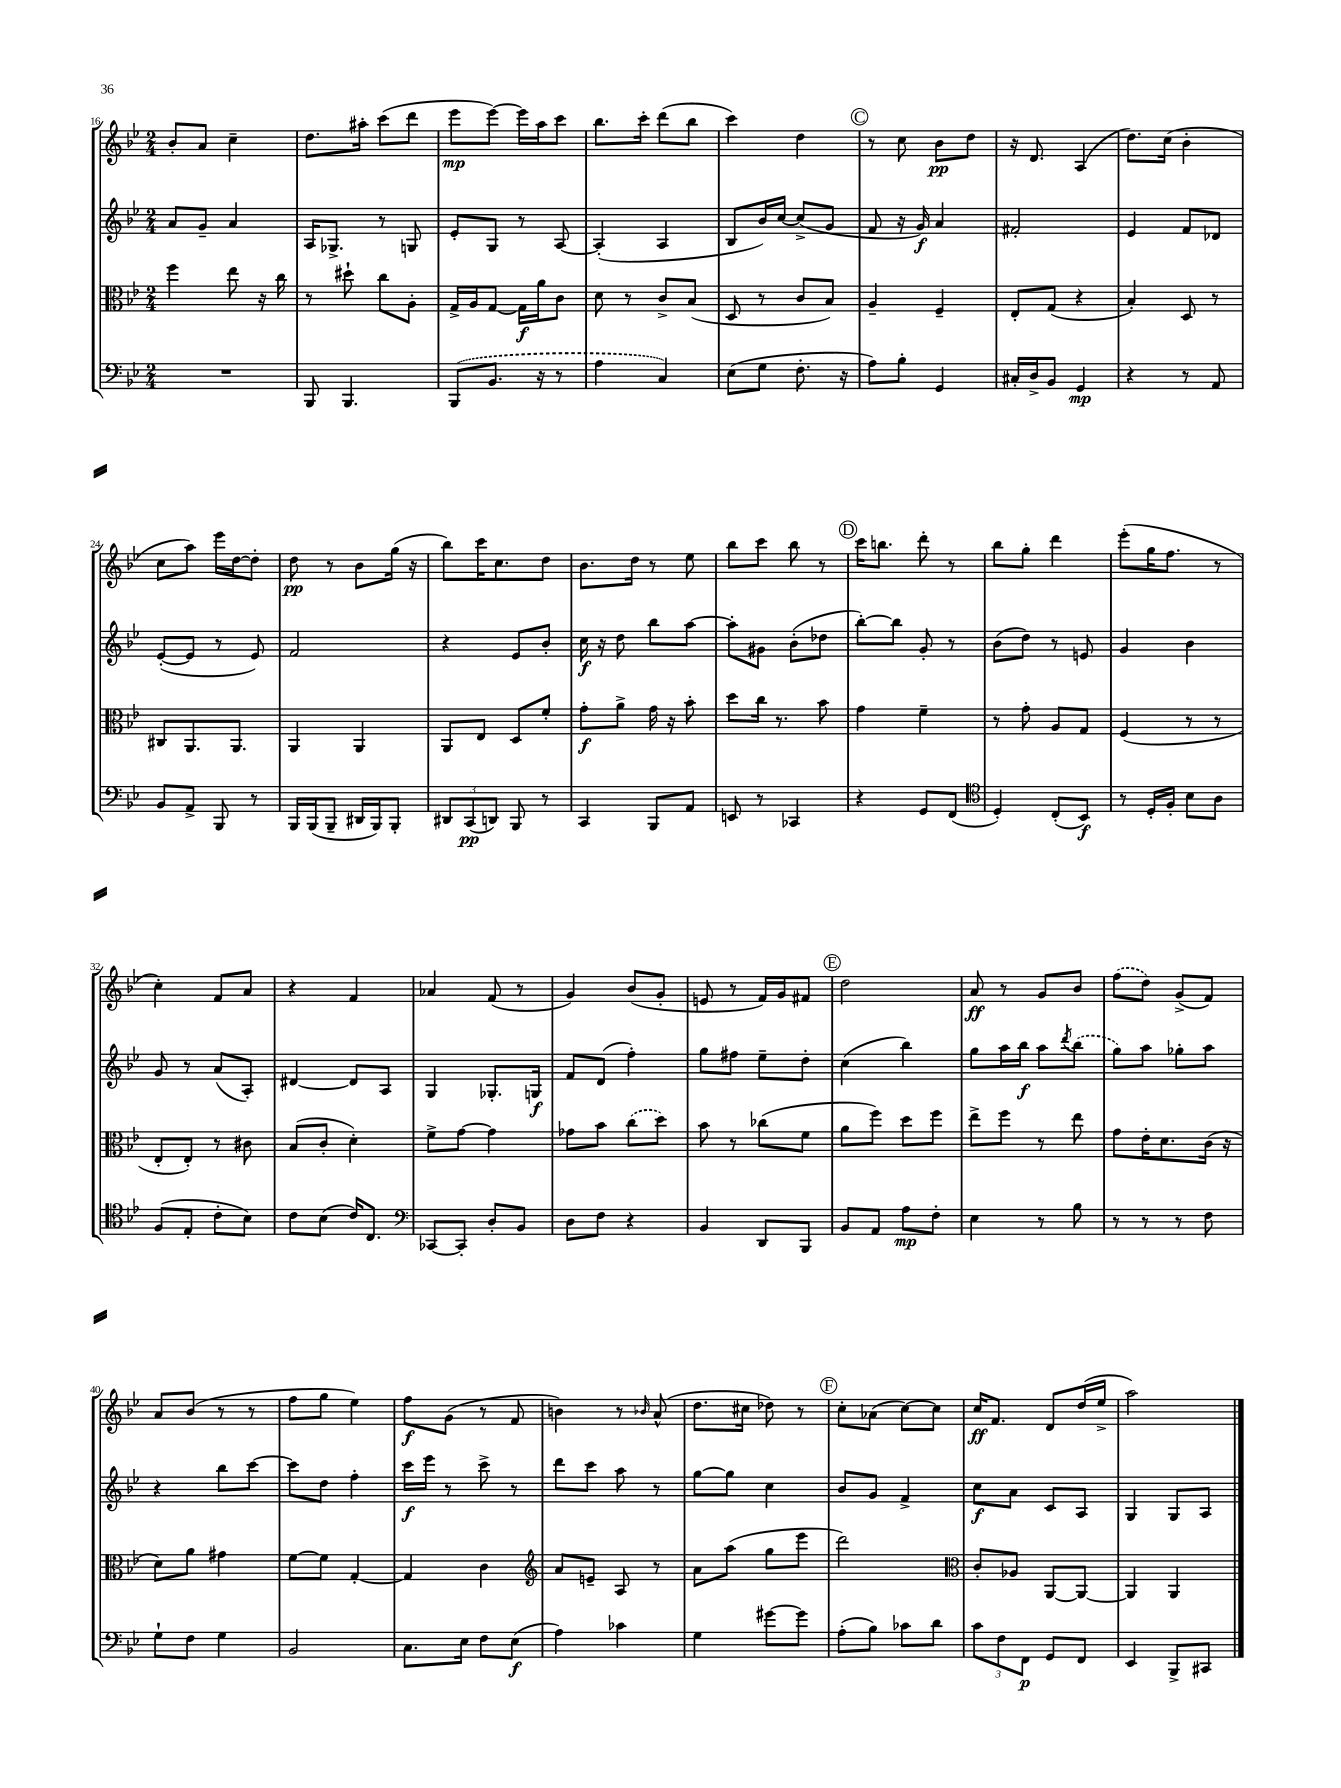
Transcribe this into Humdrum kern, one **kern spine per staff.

**kern	**kern	**kern	**kern
*staff4	*staff3	*staff2	*staff1
*clefF4	*clefC3	*clefG2	*clefG2
*k[b-e-]	*k[b-e-]	*k[b-e-]	*k[b-e-]
*M2/4	*M2/4	*M2/4	*M2/4
2r	4ff\	8a/L	8b-'/L
.	.	8g~/J	8a/J
.	8ee-\	4a/	4cc~\
.	16r	.	.
.	16cc\	.	.
=	=	=	=
8BBB-/	8r	16A/LK	8.dd\L
.	.	8.G-^/J	.
4.BBB-/	8dd#`\	.	.
.	.	.	16aa#'\Jk
.	8cc\L	8r	(8ccc\L
.	8A'\J	8G/	8ddd\J
=	=	=	=
(8BBB-/L	16G^/LL	8e-'/L	8eee-\L
.	16A/J	.	.
8.BB-/J	[8G/J	8G/J	[8eee-\J)
.	16G\]LL	8r	16eee-\]LL
16r	16a\J	.	16aa\J
8r	8c\J	[8A/	8ccc\J
=	=	=	=
4A\	8d\	(4A'/]	8.bb-\L
.	8r	.	.
.	.	.	16ccc'\Jk
4C/)	8c^/L	4A/	(8ddd\L
.	(8B-/J	.	8bb-\J
=	=	=	=
(8E-\L	8D/	8B-/L	4ccc\)
8G\J	8r	16b-/L)	.
.	.	[16cc/JJ	.
8.F'\	8c/L	(8cc^/]L	4dd\
.	8B-/J)	8g/J	.
16r	.	.	.
=	=	=	=
8A\L)	4A~/	8f/	8r
8B-'\J	.	16r	8cc\
.	.	16g/)	.
4GG/	4F~/	4a/	8b-\L
.	.	.	8dd\J
=	=	=	=
16C#'/LL	8E-'/L	2f#'/	16r
16D^/J	.	.	8.d/
8BB-/J	(8G/J	.	.
4GG/	4r	.	(4A/
=	=	=	=
4r	4B-'/)	4e-/	8.dd\L)
.	.	.	(16cc\Jk
8r	8D/	8f/L	4b-'\
8AA/	8r	8d-/J	.
=	=	=	=
8BB-/L	8C#/L	([8e-'/L	8cc\L
8AA^/J	8.AA/	8e-/]J	8aa\J)
8BBB-/	.	8r	16eee-\LL
.	8.AA/J	.	[16dd\J
8r	.	8e-/)	8dd'\]J
=	=	=	=
16BBB-/LL	4AA/	2f/	8dd\
(16BBB-/J	.	.	.
8BBB-~/J	.	.	8r
16DD#/LL	4AA/	.	8b-\L
16BBB-/J)	.	.	.
8BBB-'/J	.	.	(16gg\Jk
.	.	.	16r
=	=	=	=
12DD#/L	8AA/L	4r	8bb-\L)
(12CC/	.	.	.
.	8E-/J	.	16ccc\K
12DD/J)	.	.	.
.	.	.	8.cc\
8BBB-/	8D/L	8e-/L	.
8r	8f'/J	8b-'/J	8dd\J
=	=	=	=
4CC/	8g'\L	16cc\	8.b-\L
.	.	16r	.
.	8a^\J	8dd\	.
.	.	.	16dd\Jk
8BBB-/L	16g\	8bb-\L	8r
.	16r	.	.
8AA/J	8b-'\	[8aa\J	8ee-\
=	=	=	=
8EE/	8dd\L	8aa'\]L	8bb-\L
8r	16cc\Jk	8g#\J	8ccc\J
.	8.r	.	.
4CC-/	.	(8b-'\L	8bb-\
.	8b-\	8dd-\J	8r
=	=	=	=
4r	4g\	[8bb-'\L)	16ccc\LK
.	.	.	8.bb\J
.	.	8bb-\]J	.
8GG/L	4f~\	8g'/	8ddd'\
(8FF/J	.	8r	8r
=	=	=	=
*clefC4	*	*	*
4D'/)	8r	(8b-\L	8bb-\L
.	8g'\	8dd\J)	8gg'\J
(8C'/L	8A/L	8r	4ddd\
8BB-/J)	8G/J	8e/	.
=	=	=	=
8r	(4F/	4g/	(8eee-'\L
16D'/LL	.	.	16gg\K
16F'/JJ	.	.	8.ff\J
8B-\L	8r	4b-\	.
8A\J	8r	.	8r
=	=	=	=
(8F/L	8E-'/L	8g/	4cc'\)
8E-'/J	8E-'/J)	8r	.
8c'\L	8r	(8a/L	8f/L
8B-\J)	8c#\	8A'/J)	8a/J
=	=	=	=
8c\L	(8B-/L	[4d#/	4r
(8B-\J	8c'/J	.	.
16c/LK)	4d'\)	8d#/]L	4f/
8.C/J	.	.	.
.	.	8A/J	.
=	=	=	=
*clefF4	*	*	*
[8CC-/L	8f^\L	4G/	4a-/
8CC-'/]J	[8g\J	.	.
8D'/L	4g\]	8.G-'/L	(8f/
8BB-/J	.	.	8r
.	.	16G/Jk	.
=	=	=	=
8D\L	8g-\L	8f/L	4g/)
8F\J	8b-\J	(8d/J	.
4r	(8cc\L	4ff'\)	(8b-/L
.	8dd\J)	.	8g'/J
=	=	=	=
4BB-/	8b-\	8gg\L	8e/
.	8r	8ff#\J	8r
8DD/L	(8cc-\L	8ee-~\L	16f/LL)
.	.	.	16g/J
8BBB-/J	8f\J	8dd'\J	8f#/J
=	=	=	=
8BB-/L	8a\L	(4cc\	2dd\
8AA/J	8ff\J)	.	.
8A\L	8dd\L	4bb-\)	.
8F'\J	8ff\J	.	.
=	=	=	=
4E-\	8ee-^\L	8gg\L	8a/
.	8ff\J	16aa\L	8r
.	.	16bb-\JJ	.
8r	8r	8aa\L	8g/L
.	.	8qddd/	.
8B-\	8ee-\	(8bb-\J	8b-/J
=	=	=	=
8r	8g\L	8gg\L)	(8ff\L
8r	16e-'\K	8aa\J	8dd\J)
.	8.d\	.	.
8r	.	8gg-'\L	(8g^/L
8F\	(16c\Jk	8aa\J	8f/J)
.	16r	.	.
=	=	=	=
8G`\L	8d\L)	4r	8a/L
8F\J	8a\J	.	(8b-/J
4G\	4g#\	8bb-\L	8r
.	.	[8ccc\J	8r
=	=	=	=
2BB-/	[8f\L	8ccc\]L	8ff\L
.	8f\]J	8dd\J	8gg\J
.	[4G'/	4ff'\	4ee-\)
=	=	=	=
8.C\L	4G/]	16ccc\LL	8ff\L
.	.	16eee-\JJ	.
.	.	8r	(8g\J
16E-\Jk	.	.	.
8F\L	4c\	8ccc^\	8r
(8E-\J	.	8r	8f/
=	=	=	=
*	*clefG2	*	*
4A\)	8a/L	8ddd\L	4b\)
.	8e~/J	8ccc\J	.
4c-\	8A/	8aa\	8r
.	.	.	16qqb-/
.	8r	8r	(8a^^/
=	=	=	=
4G\	8a\L	[8gg\L	8.dd\L
.	(8aa\J	8gg\]J	.
.	.	.	16cc#\Jk
[8g#\L	8gg\L	4cc\	8dd-\)
8g#\]J	8eee-\J	.	8r
=	=	=	=
(8A'\L	2ddd\)	8b-/L	8cc'\L
8B-\J)	.	8g/J	(8a-\J
8c-\L	.	4f^/	[8cc\L)
8d\J	.	.	8cc\]J
=	=	=	=
*	*clefC3	*	*
12c\L	8c'/L	8cc\L	16cc/LK
.	.	.	8.f/J
12F\	.	.	.
.	8A-/J	8a\J	.
12FF\J	.	.	.
8GG/L	[8AA/L	8c/L	8d/L
8FF/J	8AA/_J	8A/J	(16dd/L
.	.	.	16ee-^/JJ
=	=	=	=
4EE-/	4AA/]	4G/	2aa\)
8BBB-^/L	4AA/	8G/L	.
8CC#/J	.	8A/J	.
==	==	==	==
*-	*-	*-	*-
